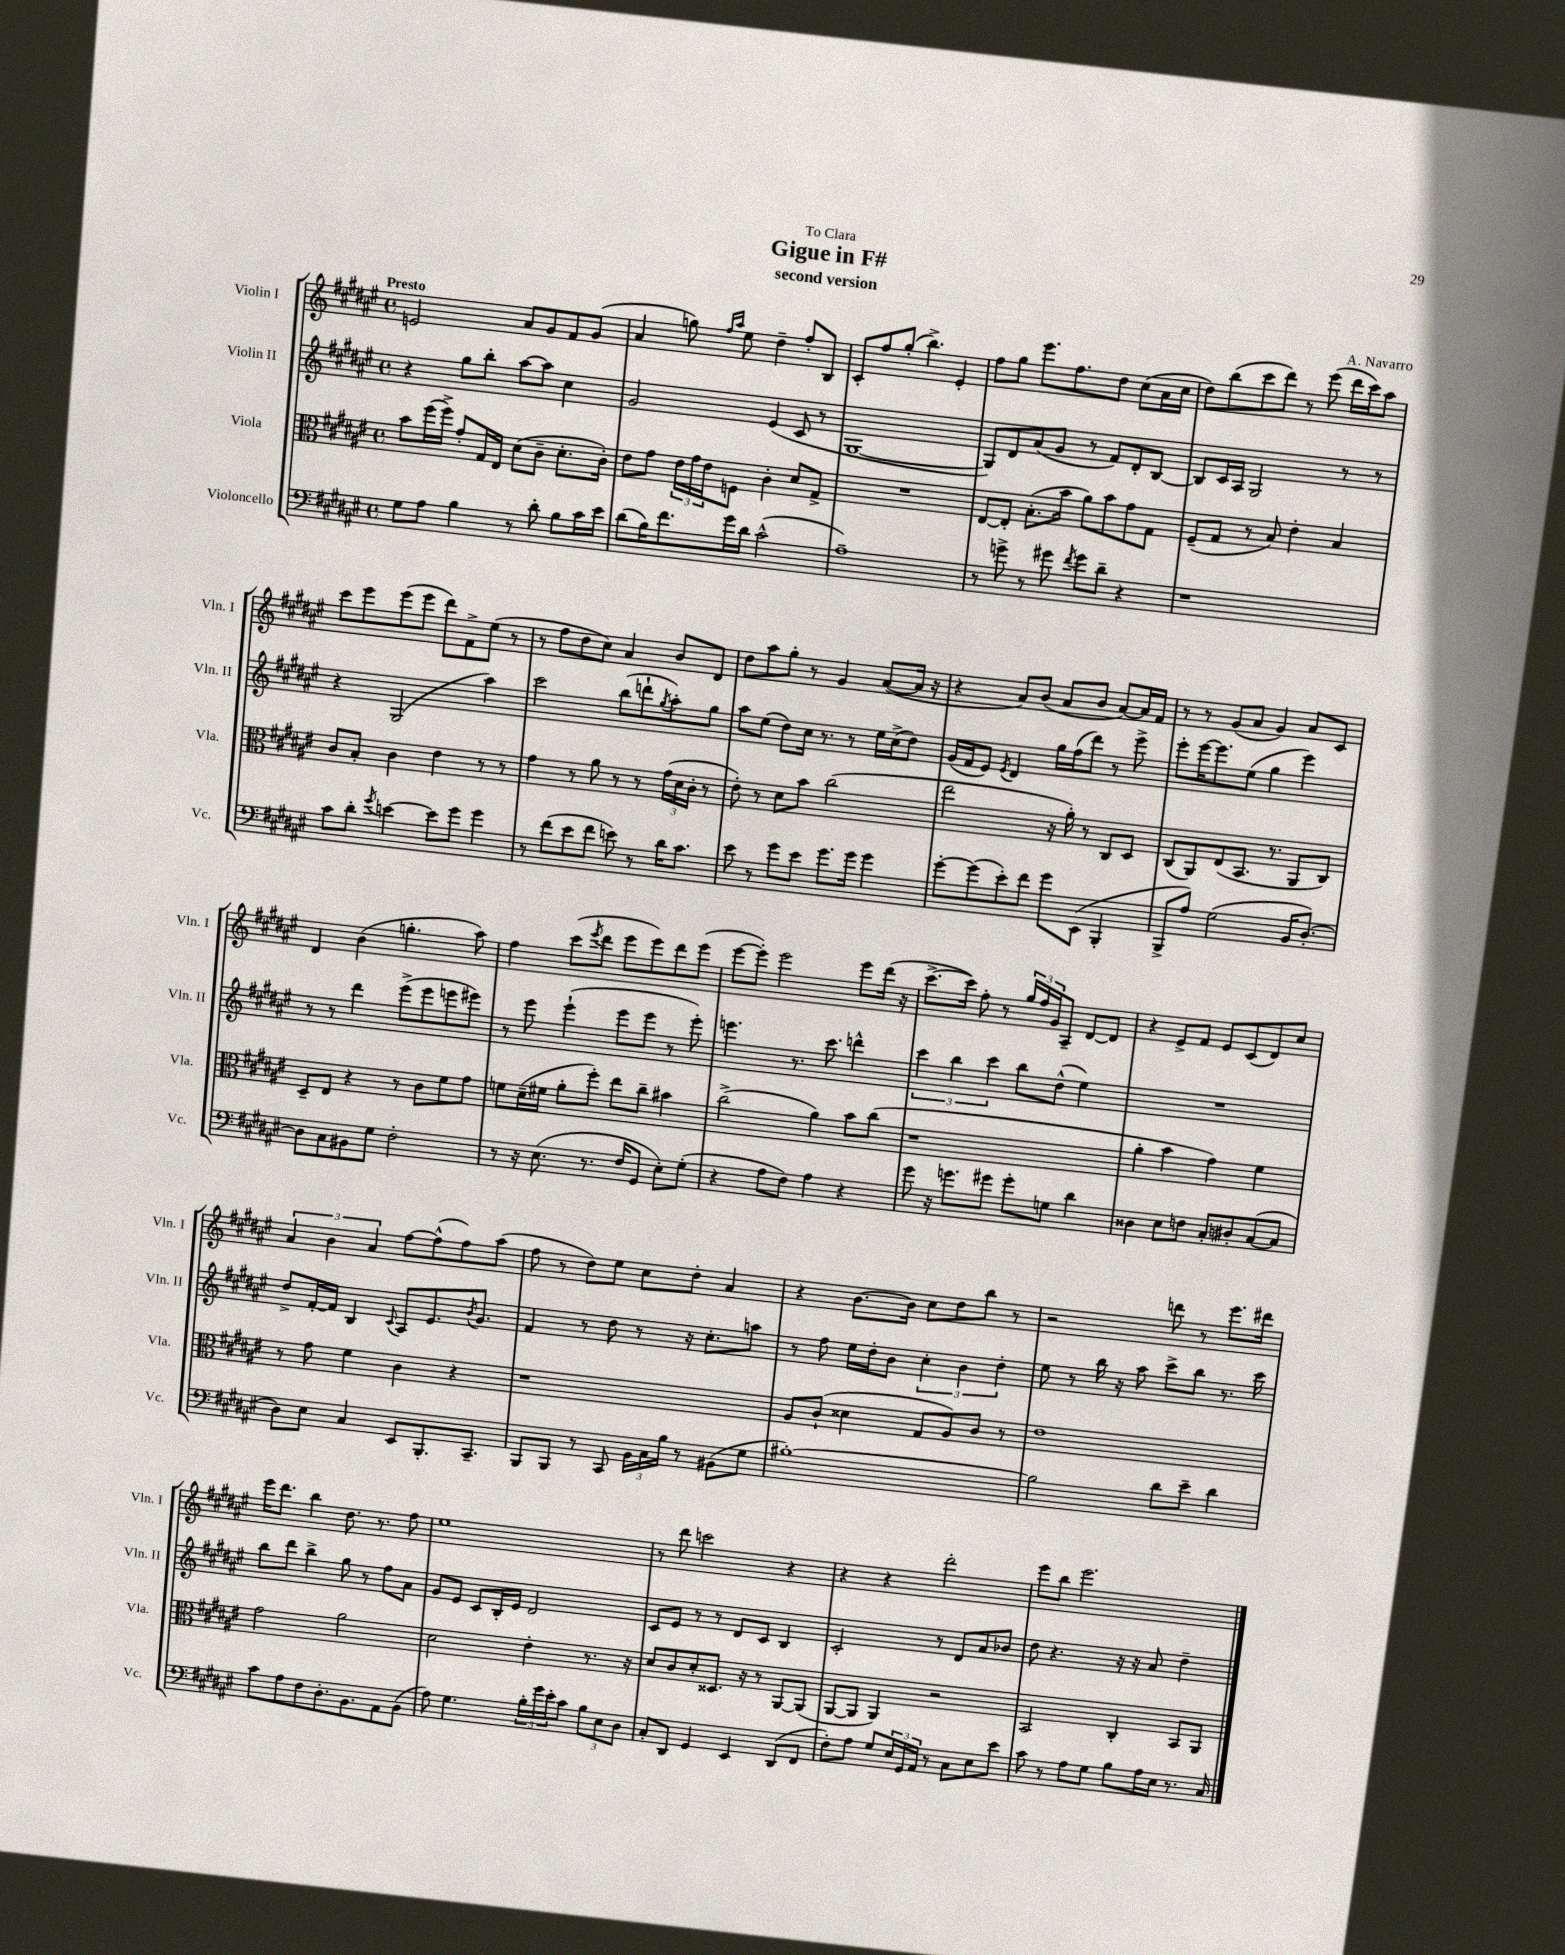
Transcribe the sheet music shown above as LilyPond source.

\header { title = "Gigue in F#" composer = "A. Navarro" subtitle = "second version" dedication = "To Clara" }
<<
\new StaffGroup <<
\new Staff = "s0" \with { instrumentName = "Violin I" shortInstrumentName = "Vln. I" } {
    \clef treble \key fis \major \defaultTimeSignature \time 4/4 \tempo "Presto"
    e'2 ais'8 gis'8 fis'8 gis'8( |
    ais'4 g''8) \grace { fis''16 ais''16 } eis''8 dis''4-- fis''8-. b8 |
    cis'8-. fis''8 gis''8-.( b''4.->) eis'4-. |
    fis''8 gis''8 eis'''8. fis''8. dis''8 cis''8( ais'16 cis''16 |
    dis''8) b''8( cis'''8 dis'''8) r8 eis'''8( dis'''16 cis'''16) ais''8 |
    cis'''8 eis'''8 eis'''8( eis'''8 dis'''8) fis'8-> eis''8( r8 |
    r8 fis''8 dis''8 cis''8) ais'4 b'8 dis'8 |
    dis''8 ais''8 gis''8-. r8 gis'4 ais'8~( ais'16 r16 |
    r4 ais'8) b'8( ais'8 b'8 ais'8~) ais'16 fis'16 |
    r8 r8 gis'8( ais'8 gis'4) ais'8 cis'8 |
    dis'4 b'4( g''4.-. ais''8) |
    fis''4 cis'''8( \acciaccatura { eis'''8 } dis'''8 eis'''8 eis'''8) dis'''8 eis'''8( |
    eis'''8~ eis'''8-.) eis'''2 eis'''8 dis'''16( r16 |
    cis'''8.~-> cis'''16) fis''8-. r8 \tuplet 3/2 { gis''16 fis''16 gis'16 } ais8-- dis'8~ dis'8 |
    r4 eis'8-> fis'8 eis'8 cis'8( dis'8) cis''8 |
    \tuplet 3/2 { ais'4 b'4 ais'4 } fis''8~ fis''8-^( fis''8) ais''8( |
    fis''8 r8 dis''8) eis''8 cis''8 dis''8-. ais'4 |
    r4 b'8.~ b'16 cis''8 dis''8 b''8 r8 |
    r2 d'''8 r8 eis'''8. dis'''16 |
    eis'''16 dis'''8. b''4 dis''8. r8. fis''8 |
    eis''1 |
    r8 dis'''8 c'''2 r4 |
    r4 r4 dis'''2-. |
    eis'''8 b''8 eis'''2. \bar "|." |
}
\new Staff = "s1" \with { instrumentName = "Violin II" shortInstrumentName = "Vln. II" } {
    \clef treble \key fis \major \defaultTimeSignature \time 4/4
    r4 gis''8 b''8-. ais''8~ ais''8 cis''4 |
    gis'2 eis'4( cis'8 r8 |
    gis1~ |
    gis8) dis'8 ais'8( gis'8 r8 fis'8) dis'8-. b8~ |
    b8 cis'16 ais16 gis2 r8 r8 |
    r4 gis2( ais''4) |
    cis'''2 b''8( d'''8-! \acciaccatura { gis''8 } ais''8-.) gis''8 |
    ais''8 eis''8( dis''8) cis''16 r8. r8 eis''16 cis''16->( dis''8) |
    gis'16( fis'16 eis'8) \acciaccatura { eis'8 } dis'4 gis''16 fis''16( dis'''8) r8 eis'''8-> |
    eis'''8-. eis'''16~ eis'''8. eis''8( gis''4 eis'''4) |
    r8 r8 dis'''4 eis'''8->( eis'''8 e'''8 eis'''8) |
    r8 eis'''8 eis'''4-!( eis'''8 eis'''8 r8 eis'''8-.) |
    e'''4. r8. cis'''8. d'''4-^ |
    \tuplet 3/2 { cis'''4 b''4 cis'''4 } b''8 dis''8-^( eis''4) |
    R1 |
    dis''8-> fis'16~-. fis'16 b4 \appoggiatura { cis'8 } ais8 eis'8. \acciaccatura { b'8 } gis'8. |
    fis'4 r8 dis''8 r8 r16 cis''8.-. a''8 |
    r8 fis''8 eis''16 dis''16-. b'8 \tuplet 3/2 { cis''4-. b'4 dis''4-. } |
    eis''8 r8 b''16 r16 ais''8 cis'''8-> b''8 r8. cis'''16 |
    b''8 dis'''8 b''4-> gis''8 r8 fis''8 ais'8 |
    gis'8 eis'8 cis'8 b16-. eis'16 dis'2 |
    cis'8 eis'8 r8 r8 dis'8 cis'8 b4 |
    cis'2-. r8 dis'8 ais'8 bes'8 |
    dis''8 r4. r16 r16 ais'8 dis''4-- \bar "|." |
}
\new Staff = "s2" \with { instrumentName = "Viola" shortInstrumentName = "Vla." } {
    \clef alto \key fis \major \defaultTimeSignature \time 4/4
    b'8 fis''16( fis''16->) gis'8-. gis16 eis16 dis'8( cis'8-- dis'8.-. cis'16-.) |
    eis'8 gis'8 \tuplet 3/2 { eis'16 gis'16 eis'16 } f8 cis'4-. dis'8 gis8-> |
    R1 |
    eis8~ eis8-. b8.-.( b'16 ais'8) b'8 gis'8 gis8 |
    fis8--( gis8 r8 b8) eis'4-. b4 |
    cis'8 b8-. cis'4 eis'4 r8 r8 |
    gis'4 r8 ais'8 r8 r8 \tuplet 3/2 { gis'16( dis'16 cis'16-. } r8 |
    eis'8-.) r8 dis'8 b'8 cis''2( |
    eis''2 r16 ais'16-.) r8 cis8 dis8 |
    cis8( ais,8) eis8( b,8. r8. ais,8 cis8) |
    dis8-- eis8 r4 r8 cis'8 fis'8 gis'8 |
    f'8 dis'16--( fis'16 ais'8-. fis''8-.) eis''8 cis''8-- bis'4 |
    cis''2->( ais'4) b'8 cis''8( |
    r1 |
    ais'4-. b'4 gis'4) fis'4 |
    r8 gis'8 fis'4 cis'4 r4 |
    r1 |
    ais8 cis'8-!( disis'4 gis8 ais8) cis'8 r8 |
    eis'1 |
    gis'2 ais'2 |
    dis'2 eis'4-. r8. r16 |
    dis'8 cis'8 dis'8-. disis8. r16 r8 ais,8~ ais,8( |
    ais,8~ ais,8 ais,4) r2 |
    b,2 cis4-. b,8 ais,8 \bar "|." |
}
\new Staff = "s3" \with { instrumentName = "Violoncello" shortInstrumentName = "Vc." } {
    \clef bass \key fis \major \defaultTimeSignature \time 4/4
    gis8 ais8 b4 r8 dis'8-. b8 cis'16 eis'16 |
    dis'8( b16) fis'8. gis'16 dis'16 cis'2-^( |
    ais1--) |
    r8 g'8-> r8 gis'8 \acciaccatura { fis'8 } gis'8 dis'8-- r4 |
    r1 |
    cis'8 dis'8-. \acciaccatura { gis'8 } e'4~ e'8 gis'8 gis'4 |
    r8 fis'8( eis'8 fis'8 e'8) r8 dis'16 cis'8. |
    eis'8 r8 gis'8 eis'8 gis'8. gis'16 gis'4 |
    gis'8~-. gis'8( eis'8-.) fis'8 gis'8 eis,8( b,,4-. |
    b,,8-> ais8) gis2( b,16 dis8.~-.) |
    dis8 cis8 bis,8 gis8 fis2-. |
    r8 r16 eis8.( r8. fis16 gis,8 eis8-.) gis8-.( |
    r4 ais8 fis8) ais4 r4 |
    gis'8 r16 g'8. gis'8 gis'8-. g8 dis'4 |
    disis4 eis8 f8 cis8-. dis8-. cis8~( cis8 |
    dis8) eis8 cis4 eis,8 b,,8.-. cis,8.-- |
    b,,8 b,,8 r8 cis,8 \tuplet 3/2 { b,16 cis16 b16 } r8 bis,8( gis8 |
    bis1~-.) |
    bis2 dis'8 eis'8-- dis'4 |
    cis'8 ais8 fis8 dis8.-. b,8. ais,8 b,8( |
    ais8) gis4. \tuplet 3/2 { b16-. gis'16 eis'16-. } cis'8 \tuplet 3/2 { b8 eis8 dis8 } |
    cis8-. dis,8 gis,4 eis,4 dis,8( fis,8 |
    fis8-.) ais8 gis8 \tuplet 3/2 { eis16 gis,16 ais,16 } r8 cis8 eis8 eis'8 |
    cis'8 r8 ais8 gis8 b8 ais16 eis16 r8. cis16 \bar "|." |
}
>>
>>
\layout { \context { \Score \remove "Bar_number_engraver" } }
